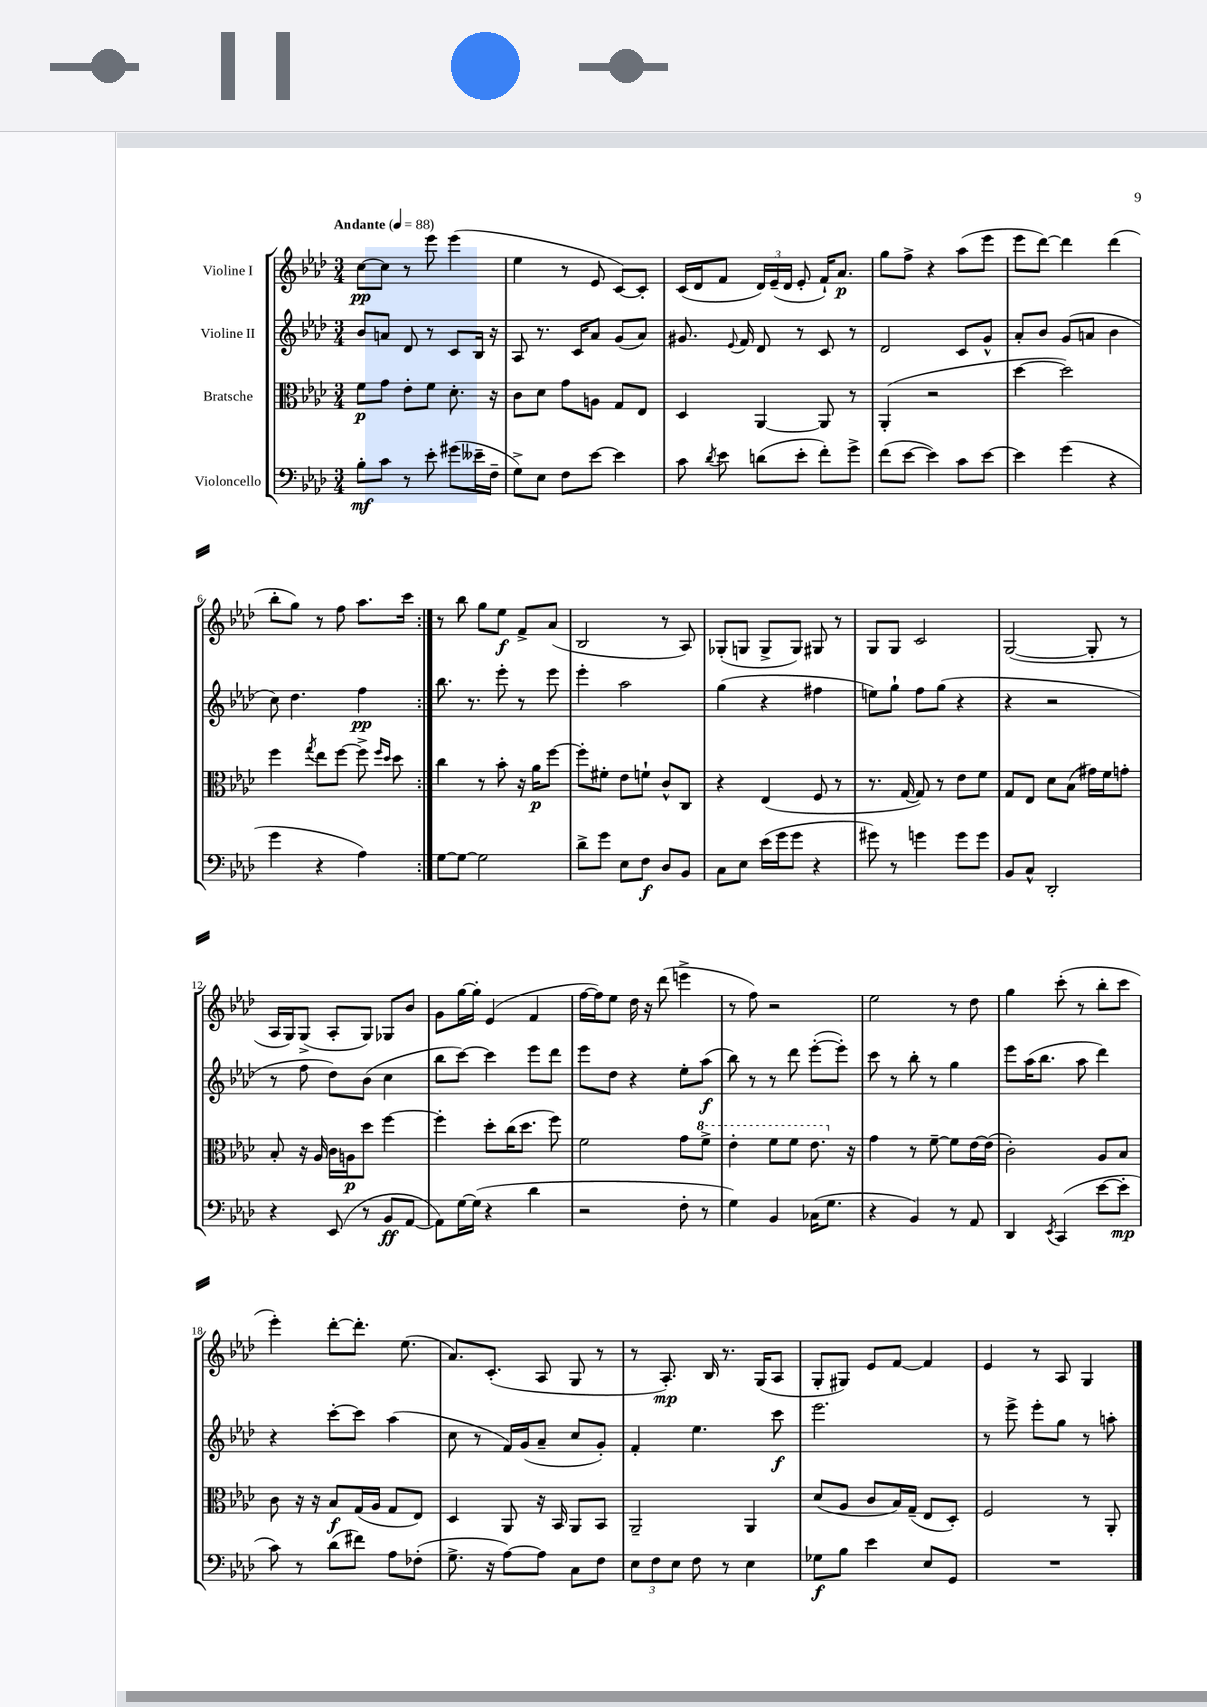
<<
\new StaffGroup <<
\new Staff = "s0" \with { instrumentName = "Violine I" } {
    \clef treble \key aes \major \numericTimeSignature \time 3/4 \tempo "Andante" 4 = 88
    \autoBeamOff \repeat volta 2 { c''8[~\pp c''8] r8 ees'''8 ees'''4( |
    ees''4 r8 ees'8 c'8[~) c'8]-. |
    c'16[( des'16 f'8] \tuplet 3/2 { des'16[) ees'16--( des'16] } ees'8-. f'16[-!) aes'8.]\p |
    g''8[ f''8]-> r4 aes''8[( ees'''8] |
    ees'''8[ des'''8]~) des'''4 des'''4( |
    bes''8[-. g''8]) r8 f''8 aes''8.[ c'''16] | }
    r8 bes''8 g''8[ ees''8]\f f'8[-> aes'8]( |
    bes2 r8 aes8) |
    ges8[-.( g8] g8[-> g8]) gis8 r8 |
    g8[ g8] c'2 |
    g2~( g8-. r8 |
    aes16[ g16) g8]->( aes8[-. g8]) ges8[ bes'8] |
    g'8[ g''16~ g''16]-. ees'4( f'4 |
    f''16[~ f''16) ees''8] des''16 r16 des'''8( e'''4-> |
    r8 f''8) r2 |
    ees''2 r8 des''8 |
    g''4 c'''8-.( r8 bes''8[-. c'''8] |
    ees'''4-.) des'''8[~-. des'''8.]-. ees''8.( |
    aes'8.[) c'8.]-.( aes8 g8 r8 |
    r8 aes8.-.\mp) bes16 r8. g16[( aes8] |
    g8[-. gis8]) ees'8[ f'8]~ f'4 |
    ees'4 r8 aes8 g4 \bar "|." |
}
\new Staff = "s1" \with { instrumentName = "Violine II" } {
    \clef treble \key aes \major \numericTimeSignature \time 3/4
    \autoBeamOff \repeat volta 2 { bes'8[ a'8] des'8 r8 c'8[ bes16] r16 |
    aes8 r8. c'16[ aes'8] g'8[( aes'8]) |
    gis'8. \appoggiatura { ees'8 } f'16 des'8 r8 c'8 r8 |
    des'2 c'8[ g'8]-^ |
    aes'8[-. bes'8] g'8[( a'8] bes'4 |
    c''8) des''4. f''4\pp | }
    bes''8. r8. ees'''8-. r8 ees'''8 |
    ees'''4-. aes''2 |
    g''4( r4 fis''4 |
    e''8[) g''8]-! f''8[ g''8]( r4 |
    r4 r2 |
    r8 f''8 des''8[) bes'8]( c''4 |
    bes''8[ c'''8]~) c'''4 ees'''8[ des'''8] |
    ees'''8[ des''8] r4 ees''8[-. aes''8]\f( |
    bes''8) r8 r8 des'''8 ees'''8[~-.( ees'''8]-.) |
    c'''8 r8 bes''8-. r8 g''4 |
    ees'''8[ aes''16( bes''8.] aes''8 des'''4) |
    r4 c'''8[~-. c'''8] aes''4( |
    c''8 r8 f'16[) g'16( aes'8]-- c''8[ g'8]-.) |
    f'4-. ees''4. c'''8\f |
    ees'''2. |
    r8 ees'''8-> ees'''8[-. g''8] r8 a''8-. \bar "|." |
}
\new Staff = "s2" \with { instrumentName = "Bratsche" } {
    \clef alto \key aes \major \numericTimeSignature \time 3/4
    \autoBeamOff \repeat volta 2 { f'8[\p g'8] ees'8[-. f'8] des'8.-. r16 |
    c'8[ des'8] g'8[ a8] g8[ ees8] |
    des4 aes,4~ aes,8 r8 |
    aes,4-.( r2 |
    des''4~ des''2) |
    f''4 \acciaccatura { g''8 } ees''8[ f''8]~ f''8-> \grace { f''16[ des''16] } des''8 | }
    c''4 r8 bes'8-. r16 aes'16[\p f''8]~ |
    f''8[-. fis'8]-. ees'8[ f'8]-! c'8[-^ c8] |
    r4 ees4( f8 r8 |
    r8. g16~ g8) r8 ees'8[ f'8] |
    g8[ ees8] des'8[ bes8]( gis'16[) f'16 g'8]-. |
    bes8-. r16 aes16 c'16[ a16\p des''8] f''4~ |
    f''4-. des''8[-. c''16( des''8.] f''8) |
    f'2 g'8[ \ottava #1 f''8]-> |
    ees''4-. f''8[ f''8] ees''8. \ottava #0 r16 |
    g'4 r8 f'8~-- f'8[ ees'16~ ees'16]( |
    c'2-.) aes8[ bes8] |
    c'8 r16 r16 bes8[\f g16( aes16] g8[ ees8]) |
    des4 aes,8 r16 bes,16 aes,8[ bes,8] |
    aes,2-- aes,4 |
    des'8[( aes8] c'8[ bes16) g16]--( ees8[ des8]-.) |
    f2 r8 aes,8-. \bar "|." |
}
\new Staff = "s3" \with { instrumentName = "Violoncello" } {
    \clef bass \key aes \major \numericTimeSignature \time 3/4
    \autoBeamOff \repeat volta 2 { bes8[-.\mf c'8] r8 ees'8-. gis'8[( eeses'16-- f16]-- |
    g8[->) ees8] f8[ ees'8]~ ees'4 |
    c'8 \acciaccatura { des'8 } ees'8 d'8[( ees'8]-. f'8[-.) g'8]-> |
    f'8[( ees'8]~ ees'4) c'8[ ees'8]~ |
    ees'4 g'4( r4 |
    g'4 r4 aes4) | }
    g8[~ g8]~ g2 |
    des'8[-> g'8] ees8[ f8]\f des8[ bes,8] |
    c8[ ees8] ees'16[( g'16 g'8] r4 |
    gis'8) r8 g'4 g'8[ g'8] |
    bes,8[ c8]-^ des,2-. |
    r4 ees,8( r8 bes,8[\ff aes,8]~ |
    aes,8[) g16~ g16]( r4 des'4 |
    r2 f8-. r8 |
    g4) bes,4 ces16[( g8.] |
    r4 bes,4) r8 aes,8 |
    des,4 \acciaccatura { ees,8 } c,4( ees'8[~ ees'8]-.\mp |
    c'8) r8 des'8[( fis'8]) aes8[ fes8]-.( |
    g8.-> r16 aes8[~) aes8] c8[ f8] |
    \tuplet 3/2 { ees8[ f8 ees8] } f8 r8 ees4 |
    ges8[\f bes8] ees'4 ees8[ g,8] |
    R2. \bar "|." |
}
>>
>>
